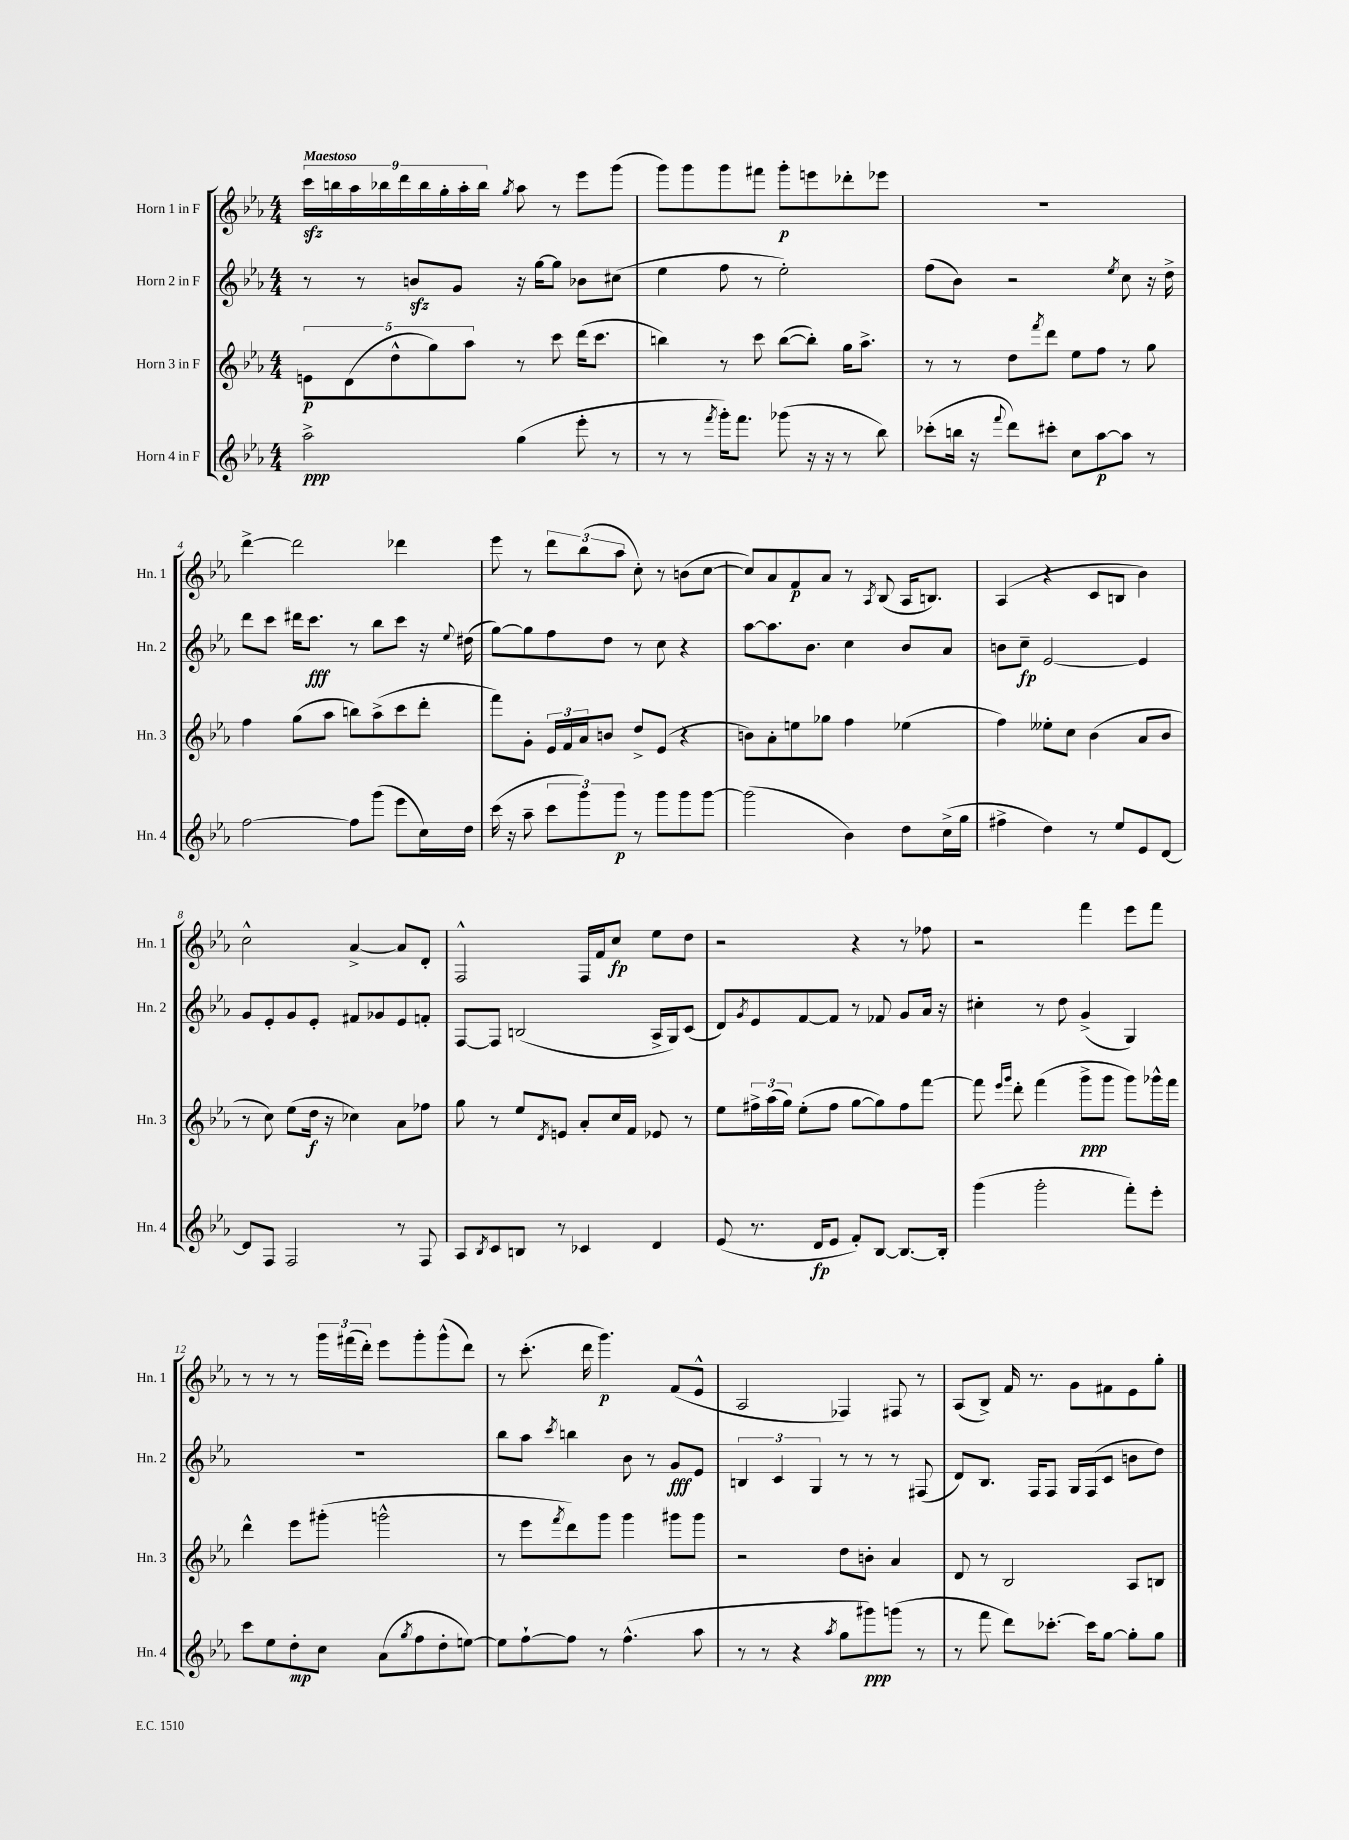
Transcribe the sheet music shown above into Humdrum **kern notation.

**kern	**dynam	**kern	**dynam	**kern	**dynam	**kern	**dynam
*part4	*part4	*part3	*part3	*part2	*part2	*part1	*part1
*staff4	*staff4	*staff3	*staff3	*staff2	*staff2	*staff1	*staff1
*I"Horn 4 in F	*	*I"Horn 3 in F	*	*I"Horn 2 in F	*	*I"Horn 1 in F	*
*I'Hn. 4	*	*I'Hn. 3	*	*I'Hn. 2	*	*I'Hn. 1	*
*clefG2	*	*clefG2	*	*clefG2	*	*clefG2	*
*k[b-e-a-]	*	*k[b-e-a-]	*	*k[b-e-a-]	*	*k[b-e-a-]	*
*M4/4	*	*M4/4	*	*M4/4	*	*M4/4	*
=1	=1	=1	=1	=1	=1	=1	=1
!	!	!	!	!	!	!LO:TX:a:B:t=Maestoso	!
2aa-^\	ppp	10en\L	p	8r	.	18ccczz\LL	.
.	.	.	.	.	.	18bbn\	.
.	.	(10d\	.	.	.	.	.
.	.	.	.	.	.	18aa-\	.
.	.	.	.	8r	.	.	.
.	.	.	.	.	.	18bb-X\	.
.	.	10dd^^\	.	.	.	.	.
.	.	.	.	.	.	18ddd\	.
.	.	.	.	8bnzz/L	.	.	.
.	.	.	.	.	.	18bb-\	.
.	.	10gg\)	.	.	.	.	.
.	.	.	.	.	.	18gg'\	.
.	.	.	.	8g/J	.	.	.
.	.	.	.	.	.	18aa-'\	.
.	.	10aa-\J	.	.	.	.	.
.	.	.	.	.	.	18bb-\JJ	.
.	.	.	.	.	.	8qgg/	.
(4gg\	.	8r	.	16r	.	8aa-\	.
.	.	.	.	[16gg\KL	.	.	.
.	.	8ccc\	.	8gg\J]	.	8r	.
8eee-'\	.	(16ddd\KL	.	8b-X\L	.	8eee-\L	.
.	.	8.ccc\J	.	.	.	.	.
8r	.	.	.	(8cc#X\J	.	(8ggg\J	.
=2	=2	=2	=2	=2	=2	=2	=2
8r	.	4bbn\)	.	4ee-\	.	8ggg\L)	.
8r	.	.	.	.	.	8ggg\	.
8qfff/	.	.	.	.	.	.	.
16ggg'\KL)	.	8r	.	8ff\	.	8ggg\	.
8.fff\J	.	.	.	.	.	.	.
.	.	8ccc\	.	8r	.	8fff#X\J	.
(8ggg-X\	.	([8bb\L	.	2ee-'\)	.	8ggg'\L	p
16r	.	8bb'\J])	.	.	.	8eeen\	.
16r	.	.	.	.	.	.	.
8r	.	16gg\KL	.	.	.	8ddd-X'\	.
.	.	8.aa-^\J	.	.	.	.	.
8bb-\)	.	.	.	.	.	8eee-X\J	.
=3	=3	=3	=3	=3	=3	=3	=3
(8ccc-X'\L	.	8r	.	(8ff\L	.	1r	.
16bbn\Jk	.	8r	.	8b-\J)	.	.	.
16r	.	.	.	.	.	.	.
8qqfff/	.	.	.	.	.	.	.
8ddd\L)	.	8dd\L	.	2r	.	.	.
.	.	8qfff/	.	.	.	.	.
8ccc#X'\J	.	8ddd\J	.	.	.	.	.
8cc\L	.	8ee-\L	.	.	.	.	.
[8aa-\	p	8ff\J	.	.	.	.	.
.	.	.	.	8qee-/	.	.	.
8aa-\J]	.	8r	.	8cc\	.	.	.
8r	.	8gg\	.	16r	.	.	.
.	.	.	.	16dd^\	.	.	.
!!LO:LB:g=z
=4	=4	=4	=4	=4	=4	=4	=4
[2ff\	.	4ff\	.	8ddd\L	.	[4ddd^\	.
.	.	.	.	8ccc\J	.	.	.
.	.	(8gg\L	.	16ddd#X\KL	.	2ddd\]	.
.	.	.	.	8.ccc\J	fff	.	.
.	.	8aa-\J	.	.	.	.	.
8ff\L]	.	8bbn\L)	.	8r	.	.	.
(8ggg\J	.	(8aa-^\	.	8bb-\L	.	.	.
8eee-\L	.	8ccc\	.	8ccc\J	.	4ddd-X\	.
16cc\L)	.	8ddd'\J	.	16r	.	.	.
.	.	.	.	8qqee-/	.	.	.
16dd\JJ	.	.	.	(16dd#X\	.	.	.
=5	=5	=5	=5	=5	=5	=5	=5
(16ccc\	.	8fff\L)	.	[8gg\L)	.	8eee-\	.
16r	.	.	.	.	.	.	.
8aa-~\	.	8g'\J	.	8gg\]	.	8r	.
12ccc\L	.	24e-/LL	.	8ff\	.	12ddd\L	.
.	.	24f/	.	.	.	.	.
12ggg\)	.	24a-/J	.	.	.	(12bb-\	.
.	.	8bn/J	.	8dd\J	.	.	.
12ggg\J	p	.	.	.	.	12aa-\J	.
8r	.	8dd^/L	.	8r	.	8cc'\)	.
8ggg\L	.	(8e-/J	.	8cc\	.	8r	.
8ggg\	.	4r	.	4r	.	(8bn\L	.
[8ggg\J	.	.	.	.	.	[8cc\J	.
=6	=6	=6	=6	=6	=6	=6	=6
(2ggg\]	.	8bn\L)	.	[8aa-\L	.	8cc/L])	.
.	.	8a-'\	.	8.aa-\]	.	8a-/	.
.	.	8een\	.	.	.	8f/	p
.	.	.	.	8.b-\J	.	.	.
.	.	8gg-X\J	.	.	.	8a-/J	.
4b-\)	.	4ff\	.	4cc\	.	8r	.
.	.	.	.	.	.	8qA-/	.
.	.	.	.	.	.	(8B-/	.
8dd\L	.	(4ee-X\	.	8b-/L	.	16A-/KL	.
.	.	.	.	.	.	8.Bn/J)	.
(16cc^\L	.	.	.	8a-/J	.	.	.
16gg\JJ	.	.	.	.	.	.	.
=7	=7	=7	=7	=7	=7	=7	=7
4ff#X^\	.	4ff\)	.	8bn\L	.	(4A-/	.
.	.	.	.	8cc~\J	fp	.	.
4dd\)	.	8ee--X'\L	.	[2e-/	.	4r	.
.	.	8cc\J	.	.	.	.	.
8r	.	(4b-\	.	.	.	8c/L	.
8ee-/L	.	.	.	.	.	8Bn/J	.
8e-/	.	8a-/L	.	4e-/]	.	4b-\)	.
[8d/J	.	8b-/J	.	.	.	.	.
!!LO:LB:g=z
=8	=8	=8	=8	=8	=8	=8	=8
8d/L]	.	8r	.	8g/L	.	2cc^^\	.
8F/J	.	8cc\)	.	8e-'/	.	.	.
2F/	.	(8ee-\L	.	8g/	.	.	.
.	.	16dd\Jk	f	8e-'/J	.	.	.
.	.	16r	.	.	.	.	.
.	.	4cc-X\)	.	8f#X/L	.	[4a-^/	.
.	.	.	.	8g-X/	.	.	.
8r	.	8a-\L	.	8e-/	.	8a-/L]	.
8F/	.	8ff-X\J	.	8fn'/J	.	8d'/J	.
=9	=9	=9	=9	=9	=9	=9	=9
8A-/L	.	8gg\	.	[8F/L	.	2F^^/	.
8qB-/	.	.	.	.	.	.	.
8c/	.	8r	.	8F/J]	.	.	.
8Bn/J	.	8ee-/L	.	(2Bn/	.	.	.
.	.	8qd/	.	.	.	.	.
8r	.	8en/J	.	.	.	.	.
4c-X/	.	8a-'/L	.	.	.	16F/LL	.
.	.	.	.	.	.	16f/J	.
.	.	16cc/L	.	.	.	8cc/J	fp
.	.	16f/JJ	.	.	.	.	.
4d/	.	8e-X/	.	16A-^/LL	.	8ee-\L	.
.	.	.	.	16G/J)	.	.	.
.	.	8r	.	(8c/J	.	8dd\J	.
=10	=10	=10	=10	=10	=10	=10	=10
(8e-/	.	8ee-\L	.	8d/L)	.	2r	.
.	.	.	.	8qg/	.	.	.
8.r	.	24ff#X^\L	.	8e-/	.	.	.
.	.	(24aa-\	.	.	.	.	.
.	.	24gg\JJ)	.	.	.	.	.
.	.	(8ee-'\L	.	[8f/	.	.	.
16d/KL	fp	.	.	.	.	.	.
8e-/J	.	8ff#\J	.	8f/J]	.	.	.
8f'/L)	.	[8gg\L	.	8r	.	4r	.
[8B-/J	.	8gg\])	.	8f-X/	.	.	.
8.B-/L_	.	8ff#\	.	8g/L	.	8r	.
.	.	[8fff\J	.	16a-/Jk	.	8ff-X\	.
16B-'/Jk]	.	.	.	16r	.	.	.
=11	=11	=11	=11	=11	=11	=11	=11
(4ggg\	.	8fff\]	.	4cc#X'\	.	2r	.
.	.	16qqeee-/LL	.	.	.	.	.
.	.	16qqggg/JJ	.	.	.	.	.
.	.	8ddd'\	.	.	.	.	.
2ggg'\	.	(4fff\	.	8r	.	.	.
.	.	.	.	8dd\	.	.	.
.	.	8ggg^\L	ppp	(4g^/	.	4fff\	.
.	.	8ggg\J	.	.	.	.	.
8fff'\L)	.	8ggg\L)	.	4G/)	.	8eee-\L	.
8eee-'\J	.	16ggg-X^^\L	.	.	.	8fff\J	.
.	.	16fff\JJ	.	.	.	.	.
!!LO:LB:g=z
=12	=12	=12	=12	=12	=12	=12	=12
8ccc\L	.	4ddd^^\	.	1r	.	8r	.
8ee-\	.	.	.	.	.	8r	.
8dd'\	mp	8eee-\L	.	.	.	8r	.
8cc\J	.	(8ggg#X'\J	.	.	.	24ggg\LL	.
.	.	.	.	.	.	(24fff#X\	.
.	.	.	.	.	.	24ddd'\JJ)	.
(8a-\L	.	2gggn^^\	.	.	.	8eee-\L	.
8qgg/	.	.	.	.	.	.	.
8ff\	.	.	.	.	.	8ggg'\	.
8dd'\	.	.	.	.	.	(8ggg^^\	.
[8een\J)	.	.	.	.	.	8ddd\J)	.
=13	=13	=13	=13	=13	=13	=13	=13
8ee\L]	.	8r	.	8bb-\L	.	8r	.
[8ff`\	.	8eee-\L	.	8aa-\J	.	(8.ccc'\	.
.	.	8qfff/	.	8qccc/	.	.	.
8ff\J]	.	8ddd\)	.	4bbn\	.	.	.
.	.	.	.	.	.	16ddd\	.
8r	.	8ggg\J	.	.	.	4.ggg\)	p
(4.ff^^\	.	4ggg\	.	8b-\	.	.	.
.	.	.	.	8r	.	.	.
.	.	8ggg#X\L	.	8g/L	fff	(8f/L	.
8aa-\	.	8ggg#\J	.	8e-/J	.	8e-^^/J	.
=14	=14	=14	=14	=14	=14	=14	=14
8r	.	2r	.	6Bn/	.	2A-/	.
8r	.	.	.	.	.	.	.
.	.	.	.	6c/	.	.	.
4r	.	.	.	.	.	.	.
.	.	.	.	6G/	.	.	.
8qaa-/	.	.	.	.	.	.	.
8gg\L	.	8dd\L	.	8r	.	4F-X/)	.
8ggg#X\)	ppp	8bn'\J	.	8r	.	.	.
(8gggn\J	.	4a-/	.	8r	.	8F#X/	.
8r	.	.	.	(8F#X/	.	8r	.
=15	=15	=15	=15	=15	=15	=15	=15
8r	.	8d/	.	8d/L)	.	(8A-/L	.
8fff\	.	8r	.	8.B-/J	.	8B-^/J)	.
8ddd\L)	.	2B-/	.	.	.	16f/	.
.	.	.	.	16F/KL	.	8.r	.
[8.ccc-X'\J	.	.	.	8F/J	.	.	.
.	.	.	.	16G/LL	.	8g\L	.
16ccc-\KL]	.	.	.	(16F/J	.	.	.
[8gg\J	.	.	.	8c/J	.	8f#X\	.
8gg'\L]	.	8A-/L	.	8bn\L	.	8e-\	.
8gg\J	.	8Bn/J	.	8dd\J)	.	8gg'\J	.
==	==	==	==	==	==	==	==
*-	*-	*-	*-	*-	*-	*-	*-
